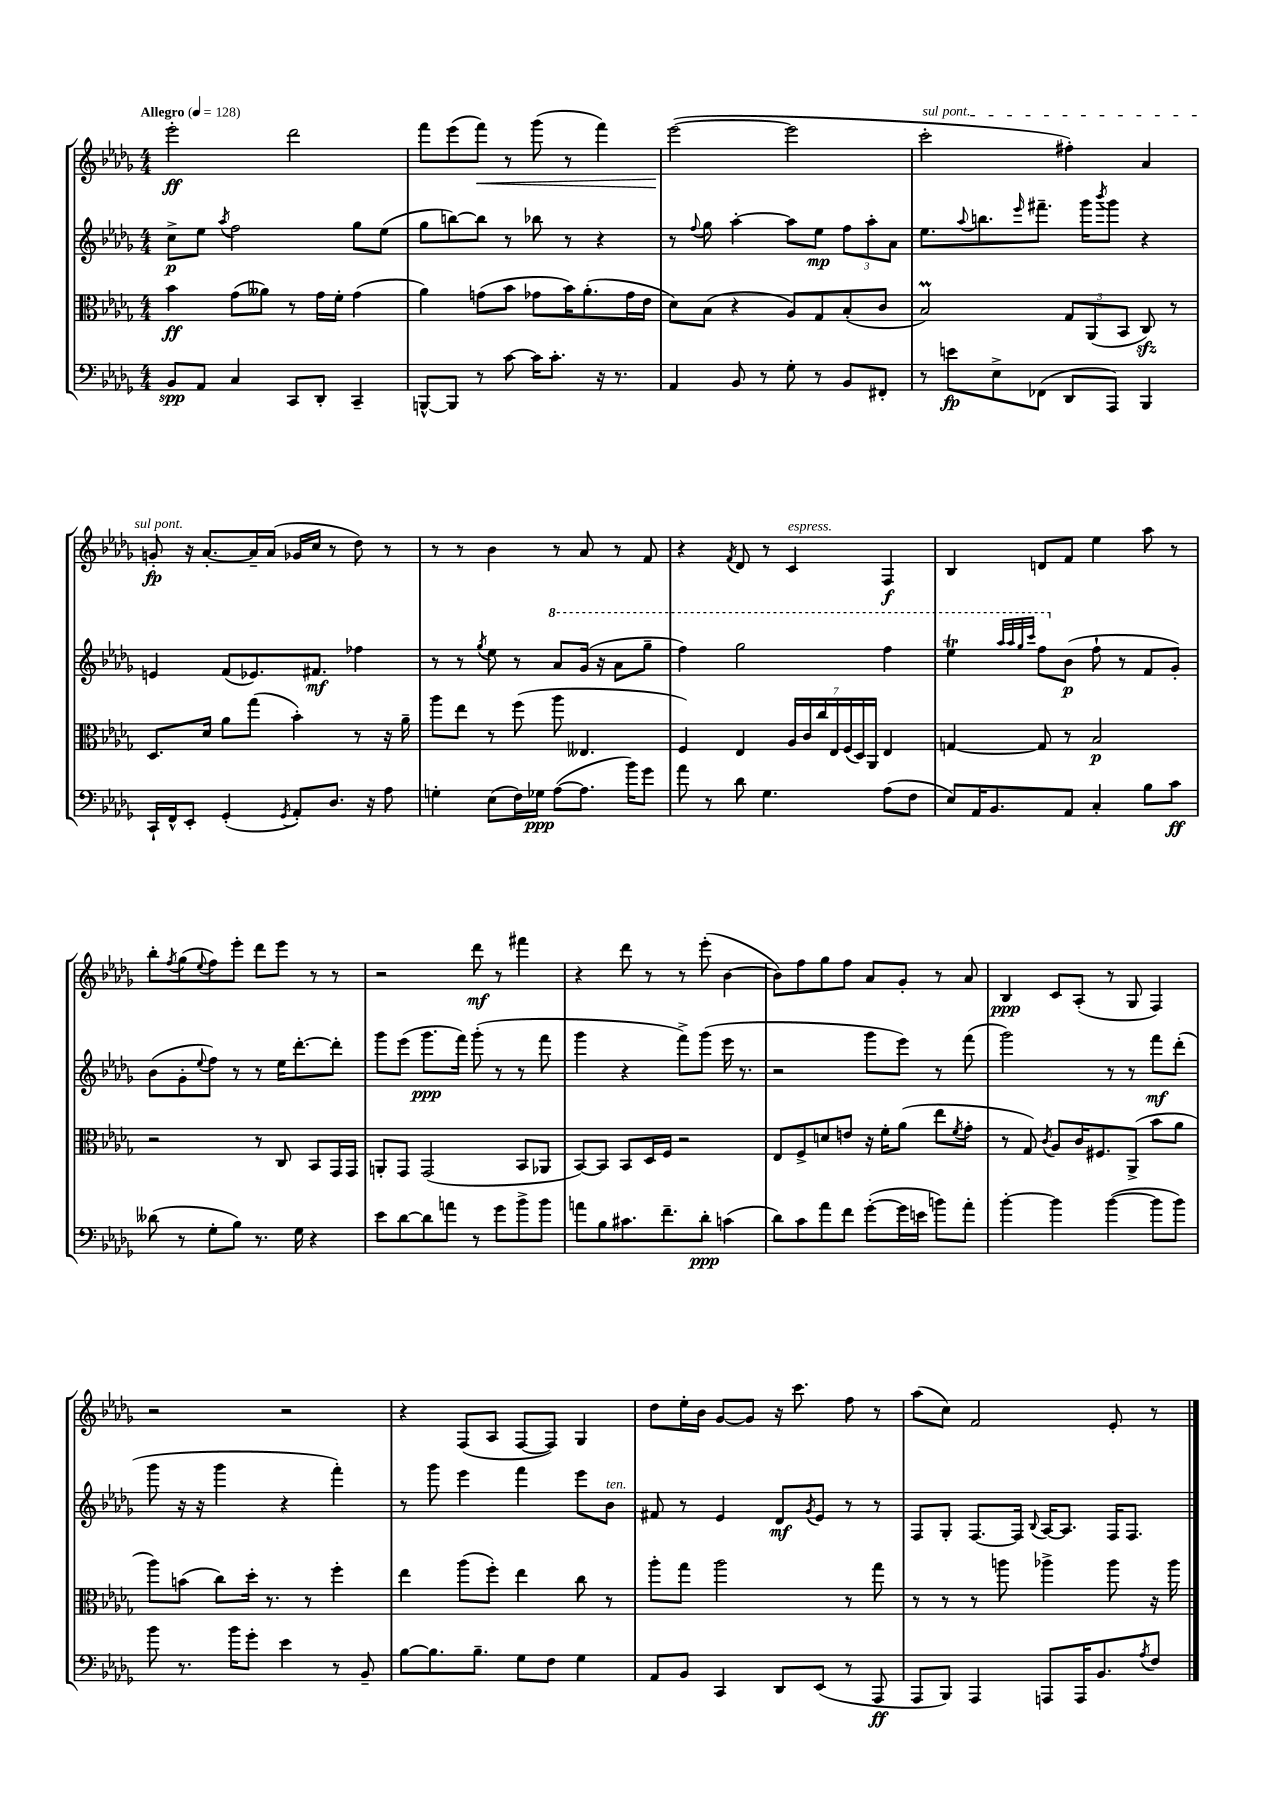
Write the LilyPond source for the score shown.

<<
\new StaffGroup <<
\new Staff = "s0" {
    \clef treble \key des \major \numericTimeSignature \time 4/4 \tempo "Allegro" 4 = 128
    ees'''2-.\ff des'''2 |
    f'''8 ees'''8( f'''8\<) r8 ges'''8( r8 f'''4) |
    ees'''2~\!( ees'''2 |
    \once \override TextSpanner.bound-details.left.text = \markup { \italic "sul pont." } c'''2-.\startTextSpan fis''4-.) aes'4 |
    g'8-.\fp\stopTextSpan r16 aes'8.~-. aes'16-- aes'16( ges'16 c''16 r8 des''8) r8 |
    r8 r8 bes'4 r8 aes'8 r8 f'8 |
    r4 \acciaccatura { f'8 } des'8 r8 c'4^\markup { \italic "espress." } f4\f |
    bes4 d'8 f'8 ees''4 aes''8 r8 |
    bes''8-. \acciaccatura { f''8 } ges''8( \appoggiatura { ees''8 } f''8) ees'''8-. des'''8 ees'''8 r8 r8 |
    r2 des'''8\mf r8 fis'''4 |
    r4 des'''8 r8 r8 ees'''8-.( bes'4~ |
    bes'8) f''8 ges''8 f''8 aes'8 ges'8-. r8 aes'8 |
    bes4\ppp c'8 aes8-.( r8 ges8 f4) |
    r2 r2 |
    r4 f8( aes8 f8~ f8) ges4 |
    des''8 ees''16-. bes'16 ges'8~ ges'8 r16 c'''8. f''8 r8 |
    aes''8( c''8) f'2 ees'8-. r8 \bar "|." |
}
\new Staff = "s1" {
    \clef treble \key des \major \numericTimeSignature \time 4/4
    c''8->\p ees''8 \acciaccatura { aes''8 } f''2 ges''8 ees''8( |
    ges''8 b''8~) b''8 r8 bes''8 r8 r4 |
    r8 \appoggiatura { f''8 } ges''8 aes''4~-. aes''8 ees''8\mp \tuplet 3/2 { f''8 aes''8-. aes'8 } |
    ees''8. \appoggiatura { aes''8 } b''8. \grace { ees'''16 } fis'''8.-- ges'''16 \acciaccatura { bes'''8 } ges'''8 r4 |
    e'4 f'8( ees'8.) fis'8.\mf fes''4 |
    r8 r8 \acciaccatura { ges''8 } ees''8 r8 \ottava #1 aes''8 ges''16( r16 aes''8 ges'''8-- |
    f'''4) ges'''2 f'''4 |
    ees'''4\trill \grace { aes'''32 aes'''32 ges'''32 c''''32 } f'''8 \ottava #0 bes'8\p( f''8-! r8 f'8 ges'8-.) |
    bes'8( ges'8-. \appoggiatura { ees''8 } f''8) r8 r8 ees''16 des'''8.~-. des'''8-. |
    ges'''8 ees'''8( ges'''8.\ppp f'''16) ges'''8-.( r8 r8 f'''8 |
    ges'''4 r4 f'''8->) ges'''8( ees'''16 r8. |
    r2 ges'''8 ees'''8) r8 f'''8( |
    ges'''2) r8 r8 f'''8\mf des'''8-.( |
    ges'''8 r16 r16 ges'''4 r4 f'''4-.) |
    r8 ges'''8 ees'''4 f'''4 ees'''8 bes'8^\markup { \italic "ten." } |
    fis'8 r8 ees'4 des'8\mf \acciaccatura { ges'8 } ees'8 r8 r8 |
    f8 ges8-. f8.~ f16 \appoggiatura { bes8 } aes16~ aes8. f16 f8. \bar "|." |
}
\new Staff = "s2" {
    \clef alto \key des \major \numericTimeSignature \time 4/4
    bes'4\ff ges'8( aeses'8) r8 ges'16 f'16-. ges'4( |
    aes'4) g'8( bes'8 ges'8 bes'16) aes'8.-.( ges'16 ees'16 |
    des'8) bes8( r4 aes8) ges8 bes8-.( c'8 |
    bes2\prall) \tuplet 3/2 { ges8 aes,8( bes,8 } c8\sfz) r8 |
    des8. des'16 aes'8 ges''8( bes'4-.) r8 r16 aes'16-- |
    aes''8 ees''8 r8 f''8( aes''8 eeses4. |
    f4) ees4 \tuplet 7/4 { aes16 c'16 c''16 ees16 f16( des16) aes,16 } ees4 |
    g4~ g8 r8 bes2\p |
    r2 r8 c8 bes,8 ges,16 ges,16 |
    a,8-. ges,8 ges,2( bes,8 aes,8 |
    bes,8~) bes,8 bes,8 des16 f16 r2 |
    ees8 f8-> d'8 e'8 r16 f'16-. aes'8( ees''8 \acciaccatura { f'8 } ges'8-. |
    r8 ges8) \acciaccatura { c'8 } aes8 c'16 fis8. aes,8->( bes'8 aes'8 |
    aes''8) b'8( c''8) des''16-. r8. r8 f''4-. |
    ees''4 aes''8( f''8-.) ees''4 c''8 r8 |
    aes''8-. ges''8 aes''2 r8 ges''8 |
    r8 r8 r8 a''8 aes''4-> aes''8 r16 aes''16 \bar "|." |
}
\new Staff = "s3" {
    \clef bass \key des \major \numericTimeSignature \time 4/4
    bes,8\spp aes,8 c4 c,8 des,8-. c,4-- |
    b,,8~-^ b,,8 r8 c'8~ c'16 c'8.-. r16 r8. |
    aes,4 bes,8 r8 ges8-. r8 bes,8 fis,8-. |
    r8 e'8\fp ees8-> fes,8( des,8 aes,,8) bes,,4 |
    c,16-! f,16-^ ees,8-. ges,4-.( \acciaccatura { ges,8 } aes,8-.) des8. r16 aes8 |
    g4-. ees8( f16) ges16\ppp aes8~( aes8. bes'16) ges'8 |
    aes'8 r8 des'8 ges4. aes8( f8 |
    ees8) aes,16 bes,8. aes,8 c4-. bes8 c'8\ff |
    deses'8( r8 ges8-. bes8) r8. ges16 r4 |
    ees'8 des'8~ des'8 a'8 r8 ges'8 bes'8-> bes'8 |
    a'8 bes8 cis'8. f'8.-- des'8-.\ppp c'4( |
    des'8) c'8 aes'8 f'8 ges'8~-.( ges'16 e'16 b'8) aes'8-. |
    bes'4~-. bes'4 bes'4~( bes'8 bes'8) |
    bes'8 r8. bes'16 ges'8-. ees'4 r8 bes,8-- |
    bes8~ bes8. bes8.-- ges8 f8 ges4 |
    aes,8 bes,8 c,4 des,8 ees,8( r8 aes,,8\ff |
    aes,,8 bes,,8) aes,,4 a,,8 a,,16 bes,8. \acciaccatura { aes8 } f8 \bar "|." |
}
>>
>>
\layout { \context { \Score \remove "Bar_number_engraver" } }
